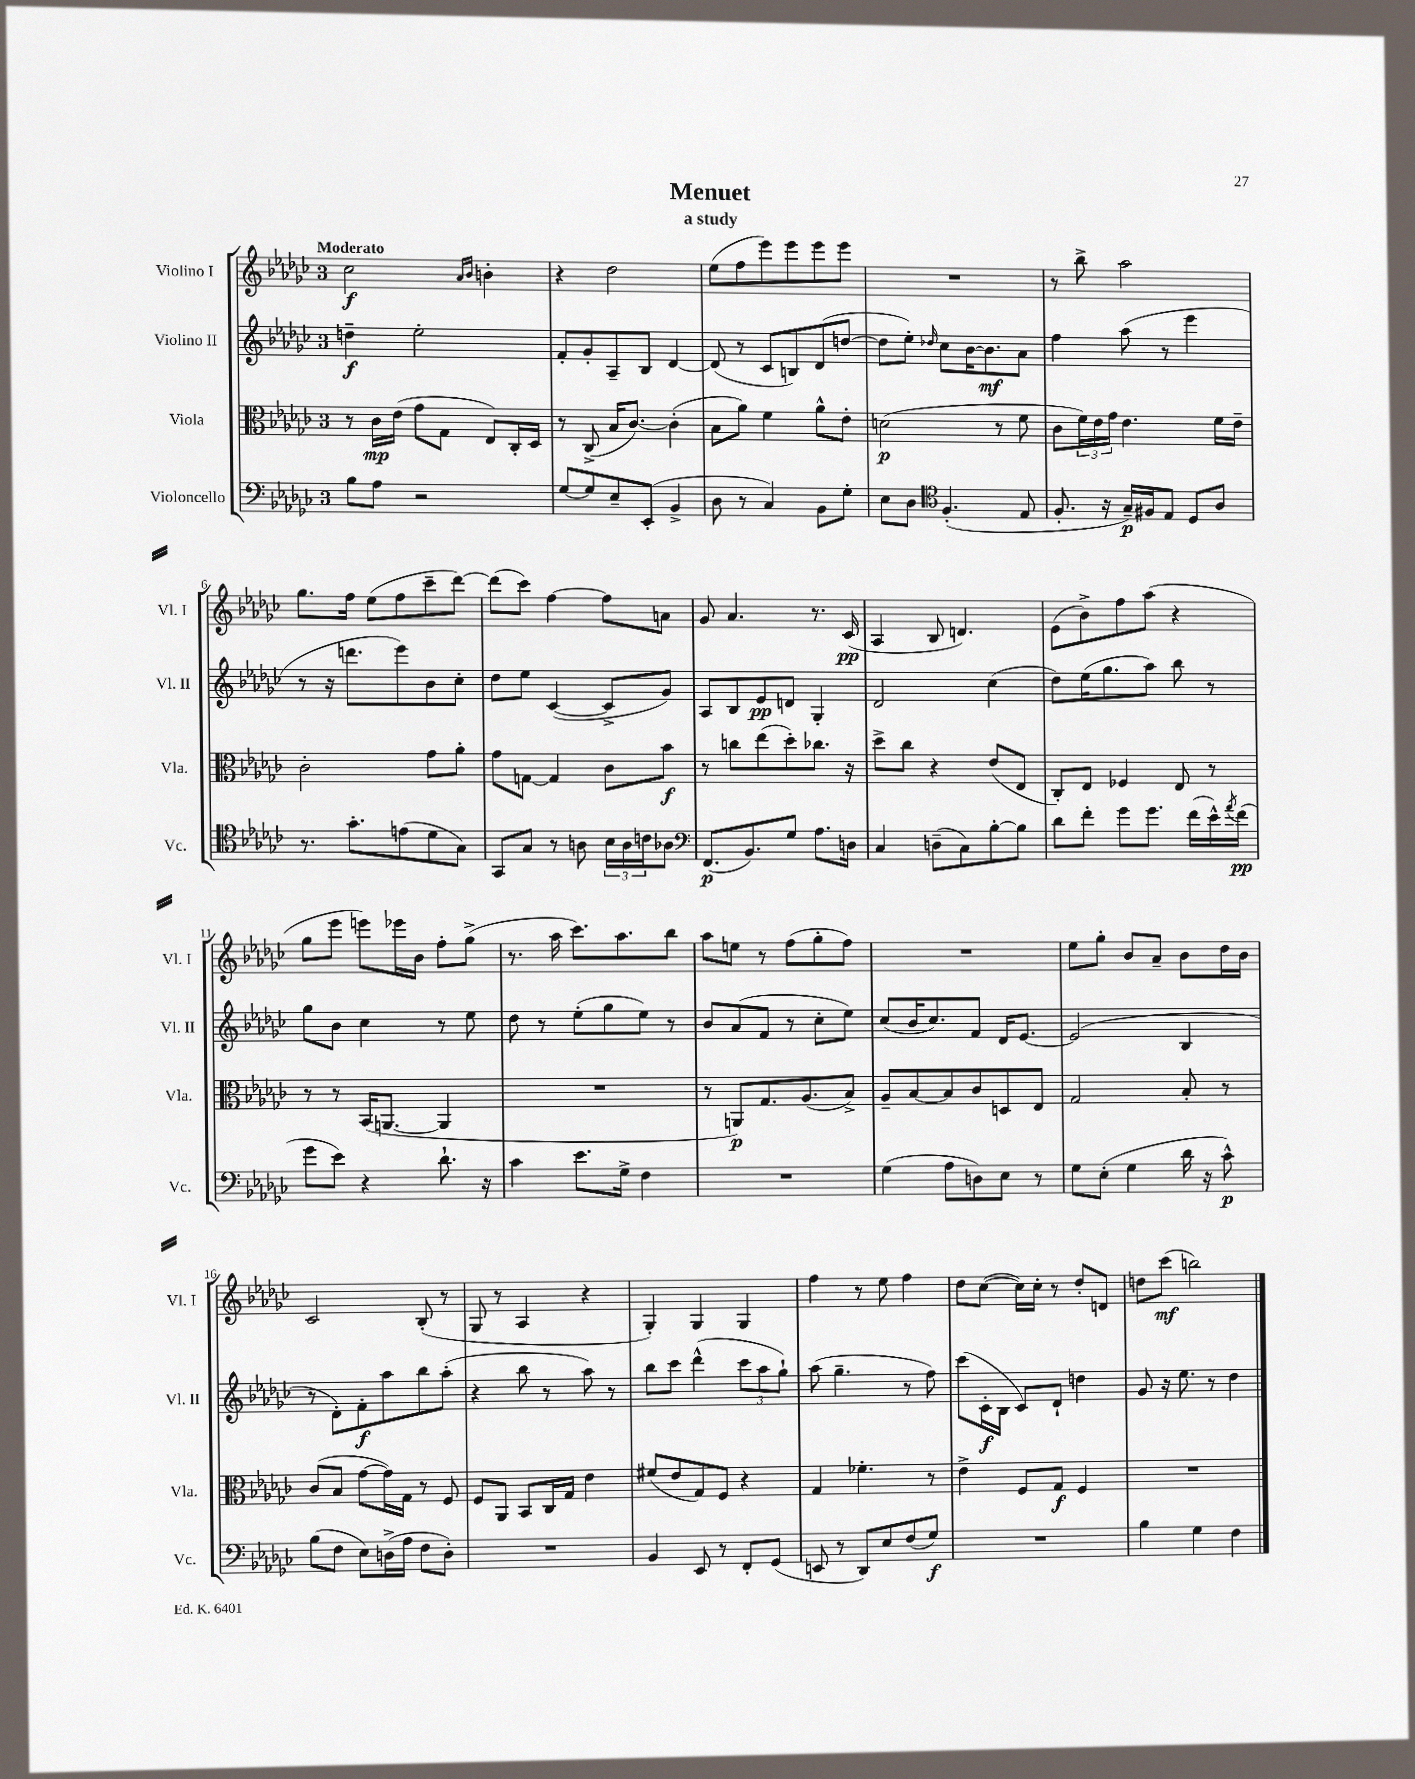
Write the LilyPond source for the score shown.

\header { title = "Menuet" subtitle = "a study" }
<<
\new StaffGroup <<
\new Staff = "s0" \with { instrumentName = "Violino I" shortInstrumentName = "Vl. I" } {
    \clef treble \key ges \major \once \override Staff.TimeSignature.style = #'single-digit \time 3/4 \tempo "Moderato"
    ces''2\f \grace { aes'16 bes'16 } b'4-. |
    r4 des''2 |
    ees''8( f''8 ees'''8) ees'''8 ees'''8 ees'''8 |
    R2. |
    r8 bes''8-> aes''2 |
    ges''8. f''16 ees''8( f''8 ces'''8-- des'''8~) |
    des'''8( ces'''8) f''4~ f''8 a'8 |
    ges'8 aes'4. r8. ces'16\pp( |
    aes4 bes8 d'4.) |
    ees'8( bes'8->) f''8 aes''8( r4 |
    ges''8 ees'''8 e'''8) ees'''16 bes'16 f''8-. ges''8->( |
    r8. aes''16 ces'''8.) aes''8. bes''8 |
    aes''8 e''8 r8 f''8( ges''8-. f''8) |
    R2. |
    ees''8 ges''8-. bes'8 aes'8-- bes'8 des''16 bes'16 |
    ces'2 bes8-.( r8 |
    ges8 r8 aes4 r4 |
    ges4-.) ges4 ges4 |
    f''4 r8 ees''8 f''4 |
    des''8 ces''8~( ces''16) ces''16-. r8 des''8-. d'8 |
    d''8 ces'''8\mf( b''2) \bar "|." |
}
\new Staff = "s1" \with { instrumentName = "Violino II" shortInstrumentName = "Vl. II" } {
    \clef treble \key ges \major \once \override Staff.TimeSignature.style = #'single-digit \time 3/4
    d''4--\f ees''2-. |
    f'8-. ges'8-. aes8-- bes8 des'4~ |
    des'8( r8 ces'8 b8) des'8( d''8~ |
    d''8 ees''8-.) \grace { des''16 } ces''8 bes'16~ bes'8.\mf aes'8 |
    f''4 aes''8( r8 ees'''4 |
    r8 r16 d'''8. ees'''8) bes'8 ces''8-. |
    des''8 ees''8 ces'4~( ces'8-> ges'8) |
    aes8 bes8 ees'8\pp d'8 ges4-. |
    des'2 ces''4( |
    des''8) ees''16( ges''8. aes''8) bes''8 r8 |
    ges''8 bes'8 ces''4 r8 ees''8 |
    des''8 r8 ees''8-.( ges''8 ees''8) r8 |
    bes'8 aes'8( f'8 r8 ces''8-. ees''8) |
    ces''8( bes'16 ces''8.) f'8 des'16 ees'8.~ |
    ees'2( bes4 |
    r8 des'8-.) f'8-.\f aes''8 bes''8 aes''8-.( |
    r4 bes''8 r8 aes''8) r8 |
    bes''8 ces'''8 des'''4-^( \tuplet 3/2 { ces'''8 aes''8 ges''8-!) } |
    aes''8( ges''4.-- r8 f''8) |
    ces'''8( ces'16-.\f bes16 ces'8) des'8-! d''4 |
    ges'8 r16 ees''8. r8 des''4 \bar "|." |
}
\new Staff = "s2" \with { instrumentName = "Viola" shortInstrumentName = "Vla." } {
    \clef alto \key ges \major \once \override Staff.TimeSignature.style = #'single-digit \time 3/4
    r8 ces'16\mp ees'16( ges'8 ges8 ees8) ces16-. des16 |
    r8 ces8->( bes16 ces'8.~) ces'4-.( |
    bes8 aes'8) f'4 aes'8-^ ees'8-. |
    d'2\p( r8 f'8 |
    ces'8 \tuplet 3/2 { f'16) ees'16 ges'16 } ees'4. f'16 ees'16-- |
    ces'2-. ges'8 aes'8-. |
    ges'8 g8~ g4 ces'8 bes'8\f |
    r8 c''8 ees''8( des''8-.) ces''8. r16 |
    des''8-> ces''8 r4 ees'8( ees8 |
    ces8-.) ees8 fes4 ees8 r8 |
    r8 r8 bes,16( a,8.~ a,4 |
    R2. |
    r8 a,8\p) ges8. aes8.( bes8->) |
    aes8-- bes8~ bes8 ces'8 d8 ees8 |
    ges2 bes8-. r8 |
    ces'8( bes8 ges'8~ ges'16) ges16 r8 f8 |
    f8 aes,8 bes,8 ces16 ges16 ees'4 |
    fis'8( ees'8 ges8) f8 r4 |
    ges4 fes'4.-. r8 |
    ees'4-> f8 ges8\f f4 |
    R2. \bar "|." |
}
\new Staff = "s3" \with { instrumentName = "Violoncello" shortInstrumentName = "Vc." } {
    \clef bass \key ges \major \once \override Staff.TimeSignature.style = #'single-digit \time 3/4
    bes8 aes8 r2 |
    ges8~ ges8 ees8-- ees,8-.( bes,4-> |
    des8 r8 ces4) bes,8 ges8-. |
    ees8 des8 \clef tenor f4.-.( ees8 |
    f8.-. r16 ges16--\p) fis16 ees8 des8 aes8 |
    r8. ges'8.-. e'8( des'8 ges8) |
    ges,8 ges8 r8 a8 \tuplet 3/2 { bes16 a16 c'16 } aes8 |
    \clef bass f,8.\p( bes,8.) ges8 aes8. d16 |
    ces4 d8--( ces8) bes8~-. bes8 |
    des'8 f'8-. ges'8 ges'8. f'16( ees'16-^) \acciaccatura { aes'8 } f'16\pp( |
    ges'8 ees'8) r4 des'8.-! r16 |
    ces'4 ees'8. ges16-> f4 |
    R2. |
    ges4( aes8 d8) ees8 r8 |
    ges8 ees8-.( ges4 des'16 r16 ces'8-^\p) |
    bes8( f8 ees8) d16->( aes16 f8 d8-.) |
    R2. |
    bes,4 ees,8 r8 f,8-. ges,8( |
    e,8 r8 des,8) ees8 f8( ges8\f) |
    R2. |
    bes4 ges4 f4 \bar "|." |
}
>>
>>
